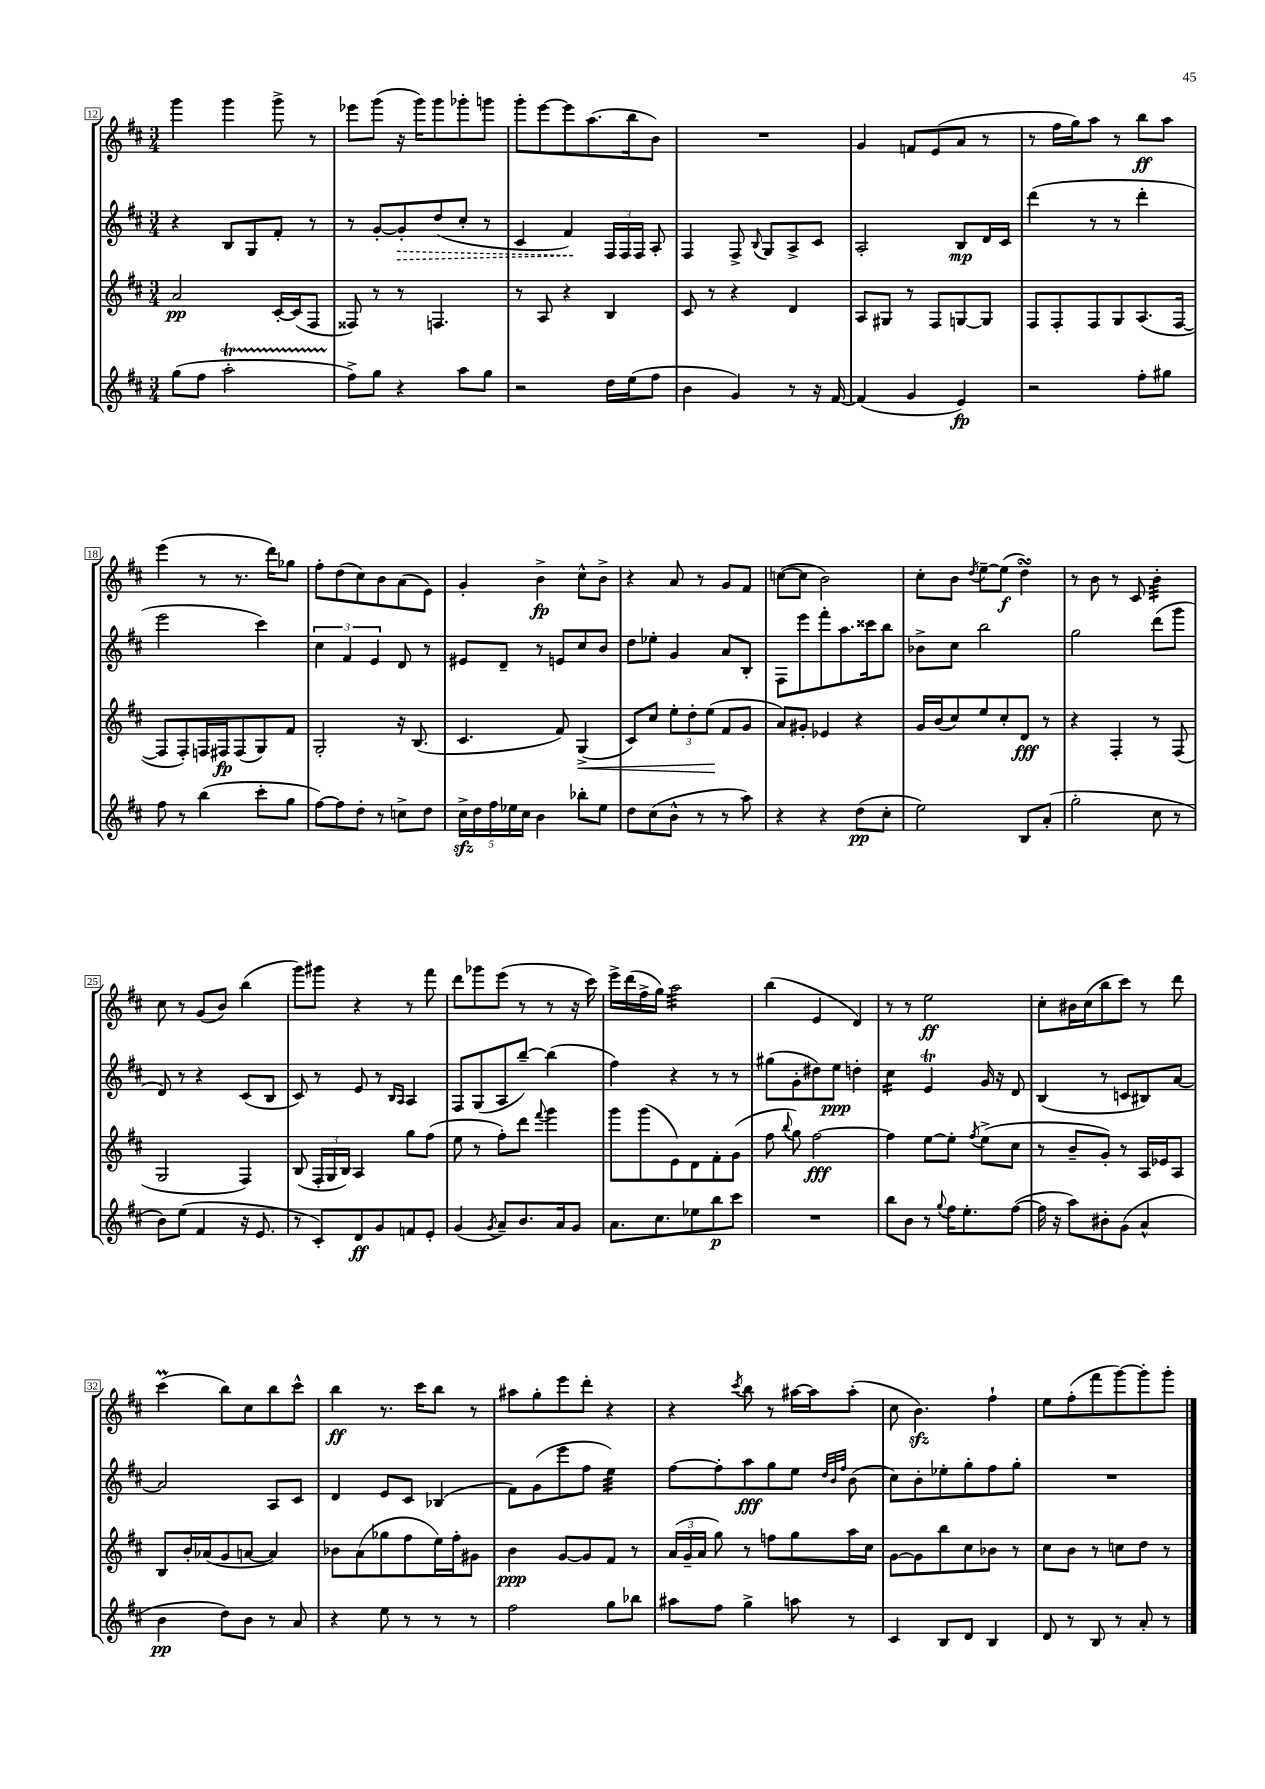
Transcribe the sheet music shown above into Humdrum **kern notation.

**kern	**kern	**kern	**kern
*staff4	*staff3	*staff2	*staff1
*clefG2	*clefG2	*clefG2	*clefG2
*k[f#c#]	*k[f#c#]	*k[f#c#]	*k[f#c#]
*M3/4	*M3/4	*M3/4	*M3/4
(8gg	2a	4r	4ggg
8ff#	.	.	.
2aa'	.	8B	4ggg
.	.	8G	.
.	[16c#'	8f#'	8ggg^
.	(16c#]	.	.
.	8F#	8r	8r
=	=	=	=
8ff#^)	8F##)	8r	8eee-
8gg	8r	[8g'	(8ggg
4r	8r	8g']	16r
.	.	.	16ggg)
.	4.F	(8dd	8ggg
8aa	.	8cc#'	8ggg-'
8gg	.	8r	8ggg
=	=	=	=
2r	8r	4c#	8ggg'
.	8A	.	[8eee
.	4r	4f#)	8eee]
.	.	.	(8.aa
16dd	4B	24F#	.
.	.	24F#	.
(16ee	.	.	16bb
.	.	24F#	.
8ff#	.	8A'	8b)
=	=	=	=
4b	8c#	4F#	2.r
.	8r	.	.
4g)	4r	8F#^	.
.	.	8qqB	.
.	.	8G	.
8r	4d	8A^	.
16r	.	8c#	.
[16f#	.	.	.
=	=	=	=
(4f#]	8A	2A'	4g
.	8G#	.	.
4g	8r	.	8f
.	8F#	.	(8e
4e)	[8G	8B	8a
.	8G]	16d	8r
.	.	16c#	.
=	=	=	=
2r	8F#	(4ddd	8r
.	8F#'	.	16ff#
.	.	.	16gg)
.	8F#	8r	8aa
.	8G	8r	8r
8ff#'	(8.A	4ddd'	8bb
8gg#	.	.	8aa
.	[16F#	.	.
=	=	=	=
8ff#	8F#]	2eee	(4eee
8r	8F#')	.	.
(4bb	16F	.	8r
.	16F#	.	.
.	(8F#	.	8.r
8ccc#'	8G)	4ccc#)	.
.	.	.	16ddd)
8gg	8f#	.	8gg-
=	=	=	=
[8ff#)	2G'	6cc#	8ff#'
8ff#]	.	.	(8dd
.	.	6f#	.
8dd'	.	.	8cc#)
.	.	6e	.
8r	.	.	8b
8cc^	16r	8d	(8a
.	(8.B	.	.
8dd	.	8r	8e)
=	=	=	=
20cc#^	4.c#	8e#	4g'
20dd	.	.	.
20ff#	.	.	.
.	.	8d~	.
20ee-	.	.	.
20cc#	.	.	.
4b	.	8r	4b^
.	8f#)	8e	.
8bb-'	(4G^	8cc#	8cc#^^
8ee-	.	8b	8b^
=	=	=	=
8dd	8c#)	8dd	4r
(8cc#	8cc#	8ee-'	.
8b^^	12ee'	4g	8a
.	12dd'	.	.
8r	.	.	8r
.	(12ee	.	.
8r	8f#	8a	8g
8aa)	8g	8B'	8f#
=	=	=	=
4r	8a)	8F#	([8cc
.	8g#'	8eee	8cc]
4r	4e-	8fff#'	2b)
.	.	8.aa	.
(8dd	4r	.	.
.	.	16ccc##	.
8cc#'	.	8bb	.
=	=	=	=
2ee)	16g	8b-^	8cc#'
.	(16b	.	.
.	8cc#)	8cc#	8b
.	.	.	8qdd
.	8ee	2bb	[8ee~
.	8cc#'	.	(8ee]
8B	8d	.	4dd)
(8a'	8r	.	.
=	=	=	=
2gg'	4r	2gg	8r
.	.	.	8b
.	4F#'	.	8r
.	.	.	8c#
8cc#	8r	(8ddd	4b'
8r	(8F#	8ggg	.
=	=	=	=
8b)	2G	8d)	8cc#
(8ee	.	8r	8r
4f#	.	4r	(8g
.	.	.	8b)
16r	4F#)	(8c#	(4bb
8.e	.	.	.
.	.	8B	.
=	=	=	=
8r	(8B	8c#)	8ggg)
8c#')	24F#'	8r	8ggg#
.	24G	.	.
.	24B)	.	.
8d	4A	8e	4r
8g	.	8r	.
.	.	16qqB	.
.	.	16qqA	.
8f	8gg	4A	8r
8e'	(8ff#	.	8fff#
=	=	=	=
(4g	8ee	8F#	8ddd
.	8r	(8G	8ggg-
8qg	.	.	.
8a~)	8ff#')	8A	(8eee
8.b	8ddd	[8bb~)	8r
.	8qqfff#	.	.
.	4ggg	(4bb]	8r
16a	.	.	.
8g	.	.	16r
.	.	.	16ccc#)
=	=	=	=
8.a	8ggg	4ff#)	16eee^
.	.	.	(16ddd
.	(8ggg	.	16ff#^
8.cc#	.	.	16gg)
.	8e)	4r	2aa
8ee-	8d	.	.
8bb	8f#'	8r	.
8ccc#	(8g	8r	.
=	=	=	=
2.r	8ff#	(8gg#	(4bb
.	8qqbb	.	.
.	8gg)	8g'	.
.	[2ff#	8dd#)	4e
.	.	8ee	.
.	.	4dd'	4d)
=	=	=	=
8bb	4ff#]	4cc#	8r
8b	.	.	8r
8r	[8ee	4e	2ee
8qqgg	.	.	.
16ff#	8ee']	.	.
8.ee'	.	.	.
.	8qff#	.	.
.	(8ee^	16g	.
.	.	16r	.
([8ff#	8cc#	8d	.
=	=	=	=
16ff#]	8r	(4B	8cc#'
16r	.	.	.
8aa)	8b~	.	16b#
.	.	.	(16cc#
8b#'	8g')	8r	8bb
(8g	8r	8c	8ccc#)
4a^^	16A	8B#)	8r
.	16e-	.	.
.	8A	[8a	8ddd
=	=	=	=
4b	8B	2a]	(4ccc#
.	16b'	.	.
.	(16a-	.	.
8dd)	8g	.	8bb)
8b	[8a	.	8cc#
8r	4a])	8A	8bb
8a	.	8c#	8ccc#^^
=	=	=	=
4r	8b-	4d	4bb
.	(8a	.	.
8ee	8gg-	8e	8.r
8r	8ff#	8c#	.
.	.	.	16ccc#
8r	16ee)	(4B-	8bb
.	16ff#'	.	.
8r	8g#	.	8r
=	=	=	=
2ff#	4b	8f#)	8aa#
.	.	(8g	8gg'
.	[8g	8eee	8eee
.	8g]	8ff#	8ddd'
8gg	8f#	4ee)	4r
8bb-	8r	.	.
=	=	=	=
8aa#	(24a	[8ff#	4r
.	24g~	.	.
.	24a	.	.
8ff#	8gg)	8ff#']	.
.	.	.	8qccc#
4gg^	8r	8aa	8bb
.	8ff	8gg	8r
8aa	8gg	8ee	[16aa#
.	.	.	16aa#]
.	.	32qqdd	.
.	.	32qqb	.
.	.	32qqff#	.
8r	16aa	(8b	(8aa#'
.	16cc#	.	.
=	=	=	=
4c#	[8g	8cc#)	8cc#
.	8g]	8b'	4.b)
8B	8bb	8ee-'	.
8d	8cc#	8gg'	.
4B	8b-	8ff#	4ff#`
.	8r	8gg'	.
=	=	=	=
8d	8cc#	2.r	8ee
8r	8b	.	(8ff#'
8B	8r	.	8fff#
8r	8cc	.	[8ggg)
8a'	8dd	.	8ggg']
8r	8r	.	8ggg'
==	==	==	==
*-	*-	*-	*-
